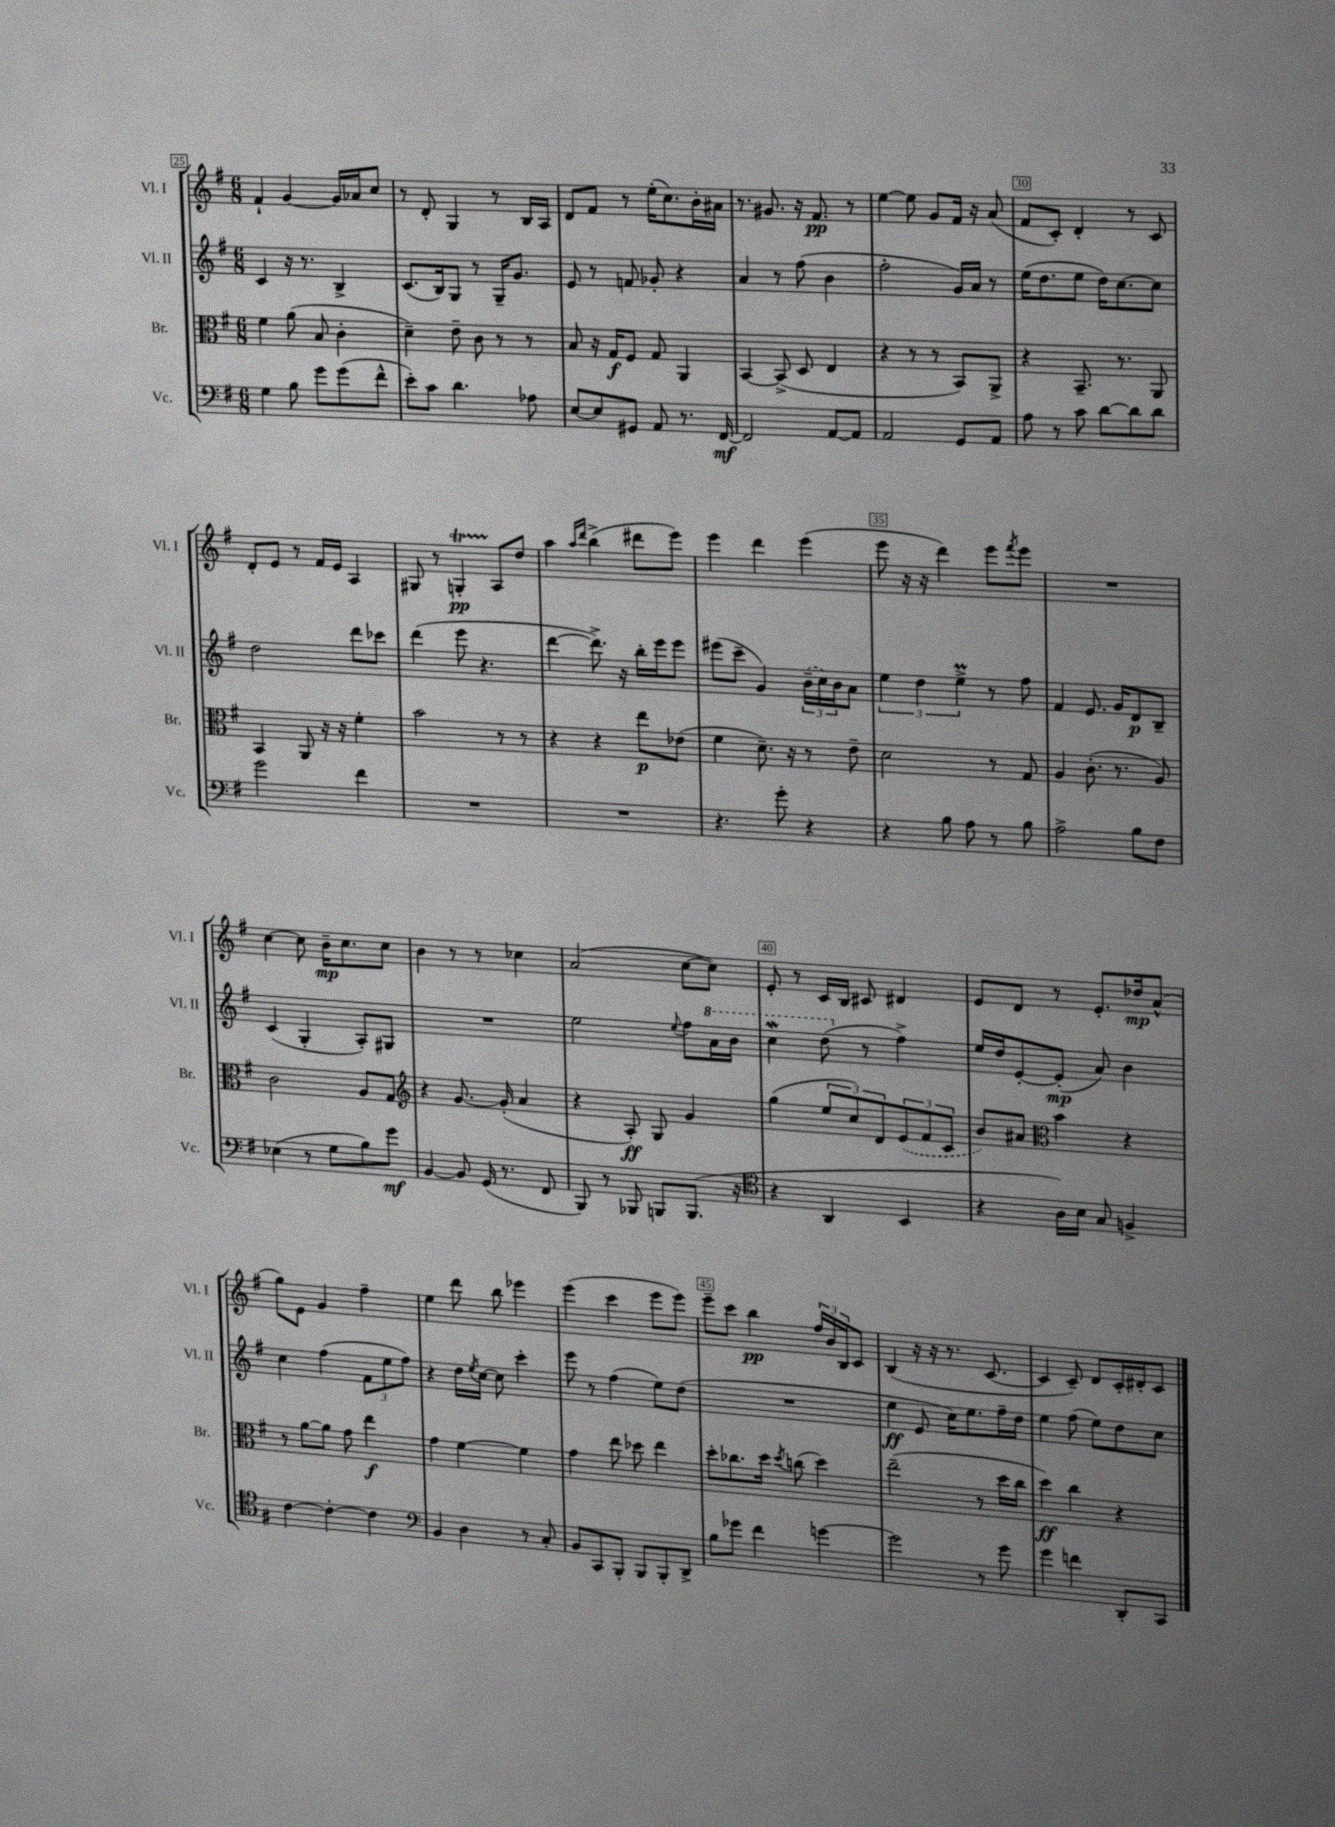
<<
\new StaffGroup <<
\new Staff = "s0" \with { instrumentName = "Vl. I" shortInstrumentName = "Vl. I" } {
    \clef treble \key g \major \numericTimeSignature \time 6/8
    fis'4-! g'4~ g'16 aes'16 c''8 |
    r8 d'8-. g4 r8 b16 a16 |
    d'8 fis'8 r8 e''16-.( c''8.) b'16-. ais'16 |
    r8. gis'8. r16 fis'8.\pp r8 |
    e''4~ e''8 g'8 fis'16 r16 a'8( |
    fis'8 c'8-.) d'4-. r8 c'8 |
    d'8-. e'8 r8 fis'16 e'16 a4 |
    gis8 r8 g4-.\startTrillSpan\pp a8\stopTrillSpan d''8 |
    a''4 \grace { a''16 d'''16 } b''4->( dis'''8 e'''8) |
    e'''4 d'''4 e'''4( |
    e'''8 r16 r16 d'''4) e'''8 \acciaccatura { fis'''8 } e'''8 |
    R2. |
    c''4~ c''8 b'16--\mp c''8. c''8 |
    b'4 r8 r8 ces''4 |
    a'2( c''8~ c''8) |
    e'8-. r8 c'16 b16 cis'8 dis'4 |
    e'8 d'8 r8 e'8.-. des''16\mp a'8-^( |
    g''8) e'8 g'4 fis''4-- |
    e''4 d'''8 b''8 ees'''4 |
    e'''4( c'''4 e'''8 e'''8) |
    e'''8-- c'''8 b''4\pp \tuplet 3/2 { fis''16 b'16 b16 } c'8 |
    b4( r16 r16 r8. c'8.~ |
    c'4 c'8--) d'8 c'16-. dis'16-. c'8 \bar "|." |
}
\new Staff = "s1" \with { instrumentName = "Vl. II" shortInstrumentName = "Vl. II" } {
    \clef treble \key g \major \numericTimeSignature \time 6/8
    c'4 r16 r8. b4-> |
    c'8.( b16) g8 r8 g16-- g'8. |
    e'8 r8 f'8 ges'8-. r4 |
    a'4 r8 fis''8( b'4 |
    fis''2-. g'16) a'16 r8 |
    e''16( d''8. e''8 d''16) c''8.~ c''8 |
    d''2 d'''8 ces'''8 |
    d'''4( e'''8 r4. |
    d'''4~ d'''8.->) r16 b''16-. e'''16 e'''8 |
    eis'''8( c'''8-- g'4) \tuplet 3/2 { \once \slurDashed b'16--( c''16) b'16 } a'8 |
    \tuplet 3/2 { e''4 d''4 e''4->\prall } r8 fis''8 |
    fis'4 e'8. g'16 d'8\p b8-- |
    c'4( g4-. a8-.) gis8 |
    R2. |
    e''2 \appoggiatura { e''8 } fis''8 \ottava #1 a''16 b''16 |
    c'''4\mordent d'''8( \ottava #0 r8 fis''4->) |
    e''16 d''16 e'8~-. e'8-.\mp( a'8) b'4 |
    c''4 fis''4( \tuplet 3/2 { fis'8 e''8 fis''8) } |
    r4 d''16 \acciaccatura { e''8 } c''16~ c''8 c'''4-. |
    e'''8 r8 fis''4( e''8) d''8( |
    R2. |
    e''4\ff e'8 c''16) e''8. fis''16-- d''16 |
    e''4 fis''8( e''8) d''8 c''8 \bar "|." |
}
\new Staff = "s2" \with { instrumentName = "Br." shortInstrumentName = "Br." } {
    \clef alto \key g \major \numericTimeSignature \time 6/8
    fis'4 a'8( b8 c'4-. |
    d'4--) e'8-- c'8 r8 r8 |
    b8 r16 g16\f fis8 g8 a,4 |
    b,4~ b,8->( d8 e4 |
    r4 r8 r8 b,8) a,8-> |
    r4 b,8.-- r8. a,8 |
    b,4 a,8 r16 r16 fis'4-. |
    b'2 r8 r8 |
    r4 r4 e''8\p ees'8( |
    fis'4 d'8.--) r16 r8 e'8-- |
    d'2 r8 g8 |
    a4 c'8.-.( r8. a8) |
    c'2 a8 g8 |
    \clef treble r4 g'8.~ g'16-.( a'4 |
    r4 a8-.\ff) g8 g'4 |
    g''4( \tuplet 3/2 { e''8 c''8) d'8 } \tuplet 3/2 { \once \slurDashed e'8( fis'8 c'8 } |
    b'8) ais'8 \clef alto b'4 r4 |
    r8 a'8~ a'8 g'8 e''4\f |
    g'4 fis'4~ fis'4 |
    g'4 e''8 des''8 e''4 |
    d''8-. ces''8. d''16 \acciaccatura { d''8 } c''8( d''4) |
    e''2--( r8 d''16 c''16 |
    d''4\ff) c''4 r4 \bar "|." |
}
\new Staff = "s3" \with { instrumentName = "Vc." shortInstrumentName = "Vc." } {
    \clef bass \key g \major \numericTimeSignature \time 6/8
    g4 b8 g'8 g'8( fis'8-^ |
    e'8-.) c'8 d'4. aes8 |
    e8~ e8 gis,8 a,8 r8. fis,16~\mf |
    fis,2 a,8~ a,8 |
    a,2 g,8 a,8 |
    a8 r8 c'8 d'8~ d'8 d'8 |
    g'2 fis'4 |
    R2. |
    R2. |
    r4. g'8-. r4 |
    r4 b8 a8 r8 b8 |
    a2-> b8 fis8 |
    ees4( r8 g8 b8) g'8\mf |
    b,4~ b,8 g,16( r8. fis,8 |
    b,,8) r8 bes,,8 b,,8 b,,8.( r16 |
    \clef tenor r4 a,4 b,4 |
    r4 a16) b16 g8 f4-> |
    c'4~ c'4~-. c'4 |
    \clef bass b,4 d4 r8 c8-. |
    b,8 c,8 b,,8-. b,,8 b,,8-. d,8-> |
    b8 ges'8 fis'4 g'4~ |
    g'2 r8 g'8 |
    g'4 f'4 d,8-. c,8 \bar "|." |
}
>>
>>
\layout { \context { \Score currentBarNumber = #25 \override BarNumber.break-visibility = ##(#f #t #t) barNumberVisibility = #(every-nth-bar-number-visible 5) \override BarNumber.stencil = #(make-stencil-boxer 0.1 0.3 ly:text-interface::print) } }
